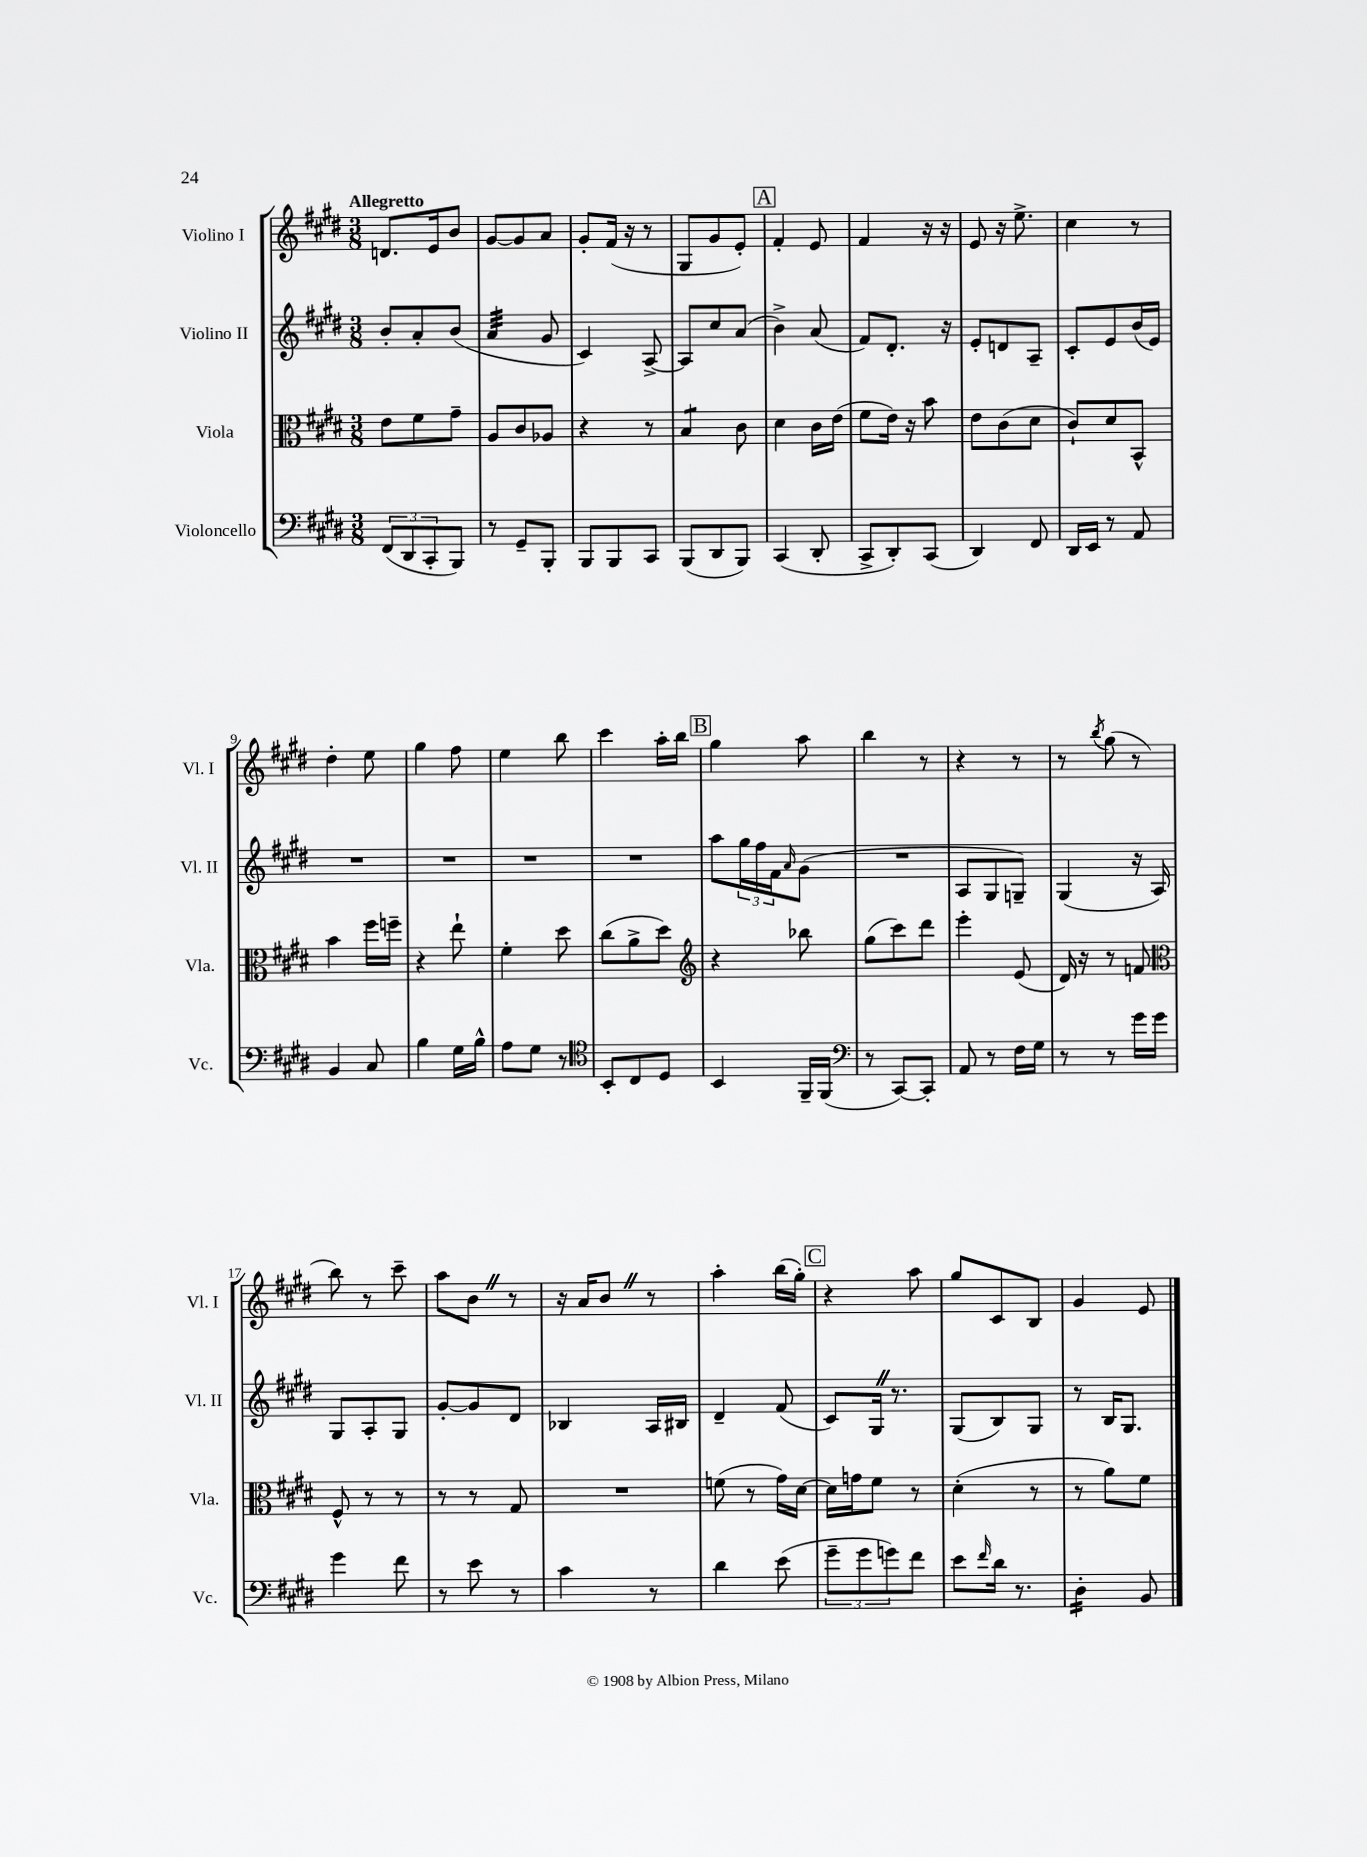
<<
\new StaffGroup <<
\new Staff = "s0" \with { instrumentName = "Violino I" shortInstrumentName = "Vl. I" } {
    \clef treble \key e \major \numericTimeSignature \time 3/8 \tempo "Allegretto"
    d'8. e'16 b'8 |
    gis'8~ gis'8 a'8 |
    gis'8-. fis'16( r16 r8 |
    gis8 gis'8 e'8-.) |
    \mark \markup { \box "A" } fis'4-. e'8 |
    fis'4 r16 r16 |
    e'8 r16 e''8.-> |
    cis''4 r8 |
    dis''4-. e''8 |
    gis''4 fis''8 |
    e''4 b''8 |
    cis'''4 a''16-. b''16 |
    \mark \markup { \box "B" } gis''4 a''8 |
    b''4 r8 |
    r4 r8 |
    r8 \acciaccatura { b''8 } gis''8( r8 |
    b''8) r8 cis'''8-- |
    a''8 b'8 \once \override BreathingSign.text = \markup { \musicglyph "scripts.caesura.straight" } \breathe r8 |
    r16 a'16 b'8 \once \override BreathingSign.text = \markup { \musicglyph "scripts.caesura.straight" } \breathe r8 |
    a''4-. b''16( gis''16-.) |
    \mark \markup { \box "C" } r4 a''8 |
    gis''8 cis'8 b8 |
    gis'4 e'8 \bar "|." |
}
\new Staff = "s1" \with { instrumentName = "Violino II" shortInstrumentName = "Vl. II" } {
    \clef treble \key e \major \numericTimeSignature \time 3/8
    b'8-. a'8-. b'8( |
    a'4:32 gis'8 |
    cis'4) a8~-> |
    a8 cis''8 a'8( |
    \mark \markup { \box "A" } b'4->) a'8( |
    fis'8) dis'8.-. r16 |
    e'8-. d'8 a8-- |
    cis'8-. e'8 b'16( e'16) |
    R4. |
    R4. |
    R4. |
    R4. |
    \mark \markup { \box "B" } a''8 \tuplet 3/2 { gis''16 fis''16 fis'16 } \grace { a'16 } gis'8( |
    R4. |
    a8 gis8 g8--) |
    gis4( r16 a16) |
    gis8 a8-. gis8 |
    gis'8~-. gis'8 dis'8 |
    bes4 a16 bis16 |
    dis'4-- fis'8( |
    \mark \markup { \box "C" } cis'8) gis16 \once \override BreathingSign.text = \markup { \musicglyph "scripts.caesura.straight" } \breathe r8. |
    gis8( b8) gis8 |
    r8 b16 gis8. \bar "|." |
}
\new Staff = "s2" \with { instrumentName = "Viola" shortInstrumentName = "Vla." } {
    \clef alto \key e \major \numericTimeSignature \time 3/8
    e'8 fis'8 gis'8-- |
    a8 cis'8 aes8 |
    r4 r8 |
    b4:8 cis'8 |
    \mark \markup { \box "A" } dis'4 cis'16 e'16( |
    fis'8 e'16) r16 b'8 |
    e'8 cis'8( dis'8 |
    cis'8-!) dis'8 b,8-^ |
    b'4 fis''16 f''16-- |
    r4 e''8-! |
    fis'4-. dis''8 |
    cis''8( a'8-> dis''8) |
    \mark \markup { \box "B" } \clef treble r4 bes''8 |
    gis''8( cis'''8) dis'''8 |
    e'''4-. e'8( |
    dis'16) r16 r8 f'8 |
    \clef alto fis8-^ r8 r8 |
    r8 r8 gis8 |
    R4. |
    f'8( r8 gis'16) dis'16~ |
    \mark \markup { \box "C" } dis'16 g'16 fis'8 r8 |
    dis'4-.( r8 |
    r8 a'8) fis'8 \bar "|." |
}
\new Staff = "s3" \with { instrumentName = "Violoncello" shortInstrumentName = "Vc." } {
    \clef bass \key e \major \numericTimeSignature \time 3/8
    \tuplet 3/2 { fis,8( dis,8 cis,8-. } b,,8) |
    r8 gis,8-- b,,8-. |
    b,,8 b,,8 cis,8 |
    b,,8( dis,8 b,,8) |
    \mark \markup { \box "A" } cis,4( dis,8-. |
    cis,8-> dis,8-.) cis,8( |
    dis,4) fis,8 |
    dis,16 e,16 r8 a,8 |
    b,4 cis8 |
    b4 gis16 b16-^ |
    a8 gis8 r8 |
    \clef tenor b,8-. cis8 dis8 |
    \mark \markup { \box "B" } b,4 fis,16-- fis,16( |
    \clef bass r8 cis,8~) cis,8-. |
    a,8 r8 fis16 gis16 |
    r8 r8 gis'16 gis'16 |
    gis'4 fis'8 |
    r8 e'8 r8 |
    cis'4 r8 |
    dis'4 e'8( |
    \mark \markup { \box "C" } \tuplet 3/2 { gis'8-- gis'8 g'8) } fis'8 |
    e'8 \grace { fis'16 } dis'16 r8. |
    dis4:16-. b,8 \bar "|." |
}
>>
>>
